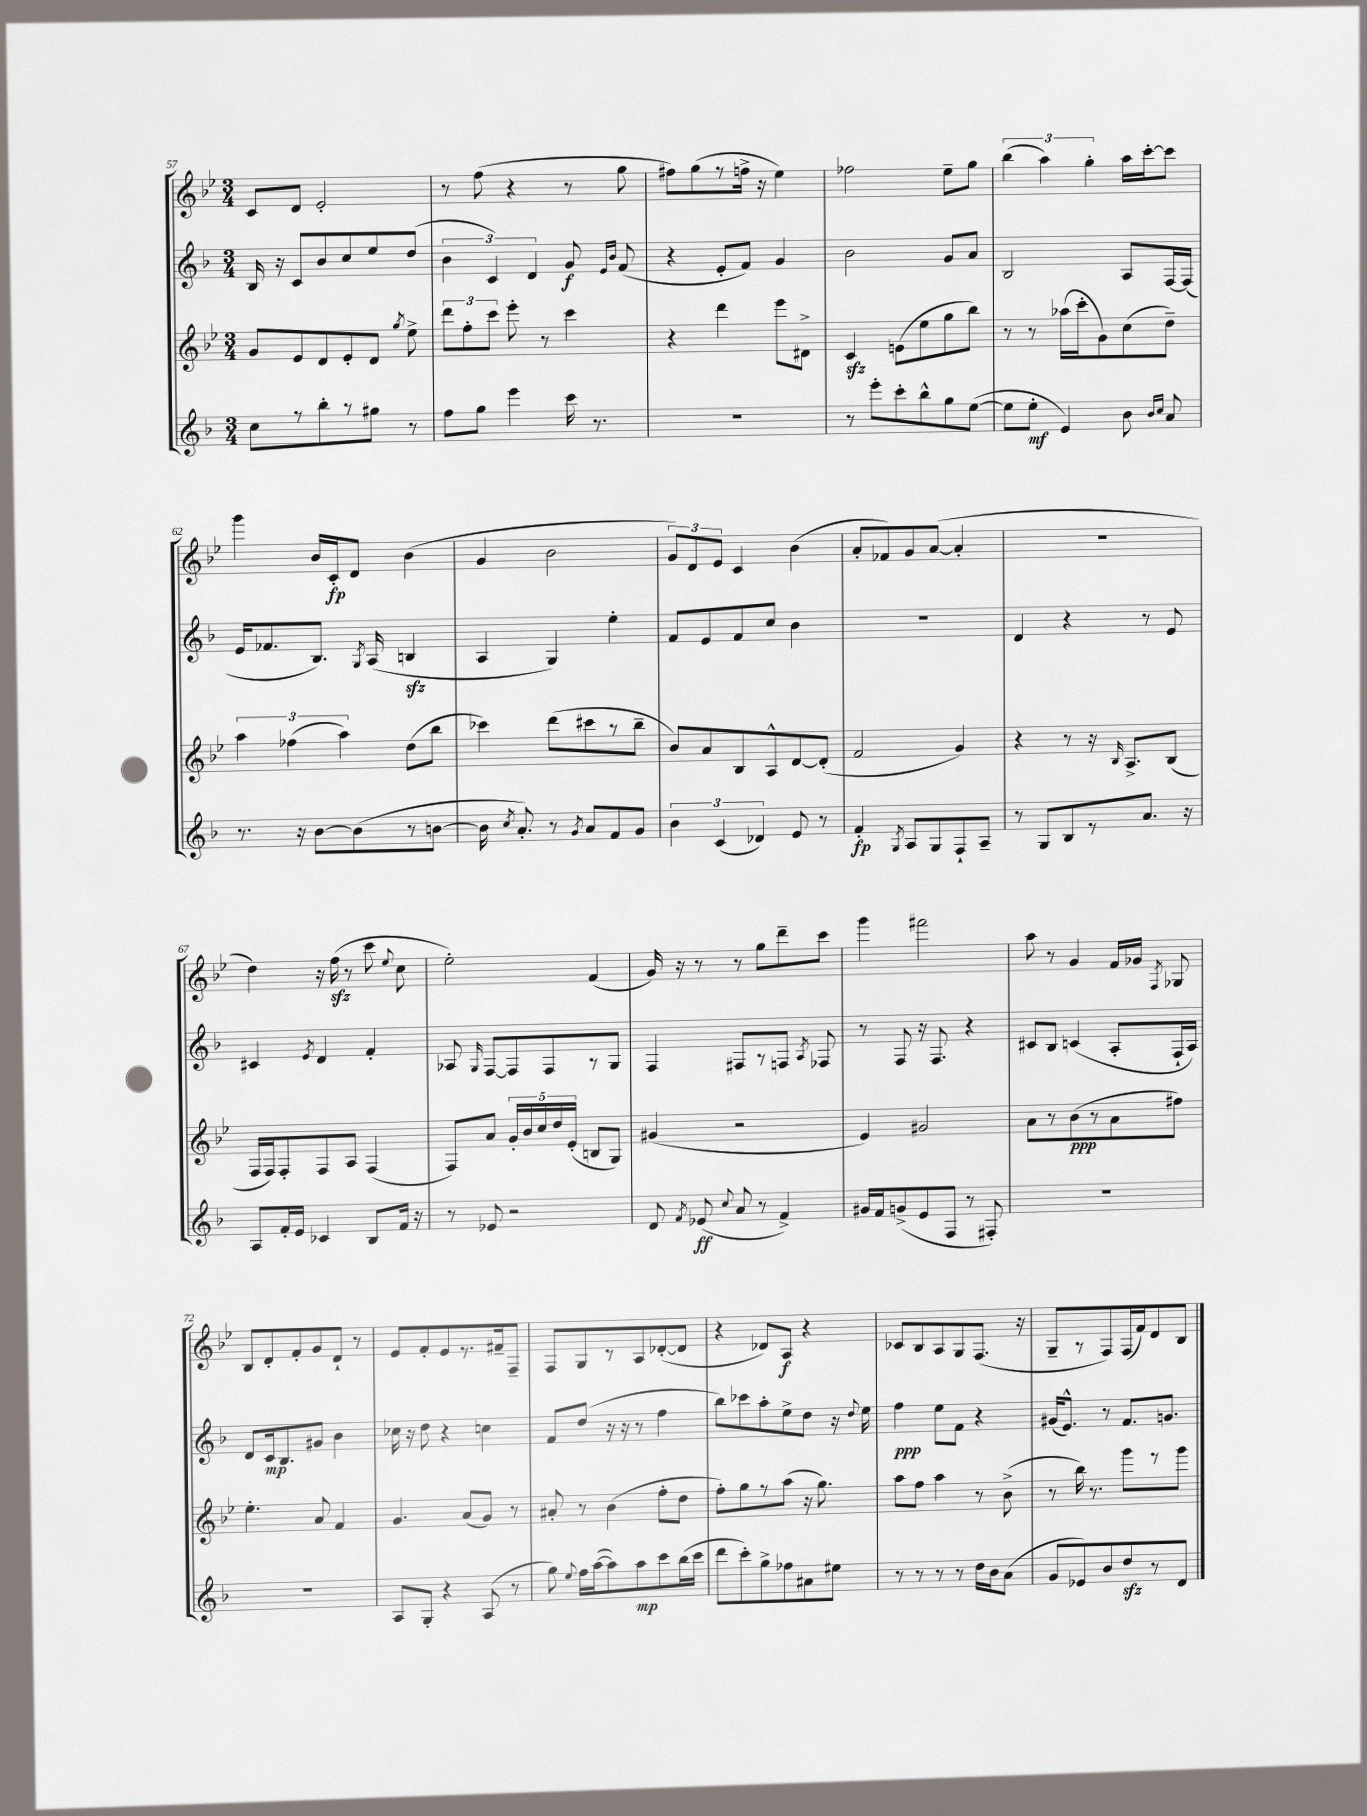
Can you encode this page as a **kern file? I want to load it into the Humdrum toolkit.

**kern	**kern	**kern	**kern
*staff4	*staff3	*staff2	*staff1
*clefG2	*clefG2	*clefG2	*clefG2
*k[b-]	*k[b-e-]	*k[b-]	*k[b-e-]
*M3/4	*M3/4	*M3/4	*M3/4
8cc	8g	16B-	8c
.	.	16r	.
8r	8e-	8c	8d
8bb-'	8d	8b-	2e-'
8r	8e-'	8cc	.
8gg#	8d	8ee	.
.	8qgg	.	.
8r	8ee-^	(8dd	.
=	=	=	=
8ff	12ddd	6b-	8r
.	12ff'	.	.
8gg	.	.	(8ff
.	12ccc	6c)	.
4eee	8eee-'	.	4r
.	.	6d	.
.	8r	.	.
16ccc	4ccc	8g	8r
8.r	.	.	.
.	.	16qqe	.
.	.	16qqb-	.
.	.	(8f	8gg
=	=	=	=
2.r	4r	4r	8ff#)
.	.	.	(8gg
.	4ddd	8e'	8r
.	.	8f)	16ff^
.	.	.	16r
.	8eee-	4g	4ee-)
.	8d#^	.	.
=	=	=	=
8r	4c	2b-	2ff-
8eee'	.	.	.
8ccc'	(8e	.	.
8bb-^^	8ee-	.	.
8gg	8gg	8g	8ee-~
([8ee	8bb-)	8a	8gg
=	=	=	=
8ee]	8r	2B-	(6bb-
8ee'	8r	.	.
.	.	.	6aa)
4e)	(16aa-	.	.
.	16ccc'	.	.
.	.	.	6gg'
.	8g)	.	.
8b-	(8cc	8A	16aa
.	.	.	[16ccc'
16qqb-	.	.	.
16qqcc	.	.	.
8a	8dd~)	[16F	8ccc]
.	.	(16F]	.
=	=	=	=
8.r	6aa	16e	4ggg
.	.	8.f-	.
.	(6ff-	.	.
16r	.	.	.
[8b-	.	8.B-)	16b-
.	.	.	16c'
.	6aa)	.	.
(8b-]	.	.	8d
.	.	8qG	.
.	.	(16A	.
8r	(8dd	4B	(4b-
[8b	8bb-	.	.
=	=	=	=
16b]	4ccc-)	4A	4g
8qcc	.	.	.
8.a')	.	.	.
8r	(8ddd	4G)	2b-
8qg	.	.	.
8a	8ccc#	.	.
8f	8r	4ee'	.
8g	8bb-~	.	.
=	=	=	=
6b-	8b-)	8f	12g)
.	.	.	12d
.	8a	8e	.
(6c	.	.	12e-
.	8B-	8f	4c
6d-)	.	.	.
.	8A^^	8cc	.
8e	[8d	4b-	(4b-
8r	(8d']	.	.
=	=	=	=
4f'	2f	2.r	8a'
.	.	.	8f-)
8qG	.	.	.
8A	.	.	8g
8G	.	.	([8a
8F`	4g)	.	4a']
8A~	.	.	.
=	=	=	=
8r	4r	4d	2.r
8G	.	.	.
8B-	8r	4r	.
8r	16r	.	.
.	16qqB-	.	.
.	8.A^	.	.
8.a	.	8r	.
.	(8B-	8e	.
16r	.	.	.
=	=	=	=
8A	16F	4c#	4dd)
.	16F)	.	.
16f'	8F'	.	.
16e	.	.	.
.	.	8qe	.
4c-	8F	4d	16r
.	.	.	(16ff
.	8A	.	8r
8B-	(4F	4f'	8ccc
.	.	.	8qqee-
16f	.	.	8cc
16r	.	.	.
=	=	=	=
8r	8F)	8A-	2ee-')
.	.	16qqG	.
8e-	8a	[8F	.
2r	20g'	8F]	.
.	20b-	.	.
.	20cc	.	.
.	.	8F	.
.	20dd	.	.
.	(20e-'	.	.
.	8B	8r	(4f
.	8G)	8G	.
=	=	=	=
8d	(4g#	4F	16g)
.	.	.	16r
8qf	.	.	.
(8e-	.	.	8r
8qqcc	.	.	.
8a	2r	8F#	8r
8r	.	8r	8gg
4f^)	.	8F	8ddd~
.	.	8qA	.
.	.	8F-	8ccc
=	=	=	=
16g#	4e-)	8r	4ggg
16f	.	.	.
(8g^	.	8F	.
8e	2g#	16r	2fff#
.	.	8.F	.
8F	.	.	.
8r	.	4r	.
8F#')	.	.	.
=	=	=	=
2.r	8a	8c#	8aa
.	8r	8B-	8r
.	(8b-	(4c	4g
.	8r	.	.
.	8a	8A'	16f
.	.	.	16g-
.	.	.	8qF
.	8ff#)	16F`	8G-
.	.	16A)	.
=	=	=	=
2.r	4.ee-'	8d	8B-
.	.	16c	8d'
.	.	8.B-	.
.	.	.	8f'
.	8a	8g#	8g
.	4f	4b-	8d`
.	.	.	8r
=	=	=	=
8A	4.g	16cc-	8e-
.	.	16r	.
8G'	.	8dd	8f'
4r	.	4r	8e-
.	(8a	.	8.r
(8A	8g)	4cc	.
.	.	.	16f#~
8r	8r	.	8F~
=	=	=	=
8gg)	8a#'	8f	8F
8qqee	.	.	.
16ff	8r	(8dd	8G
([16aa	.	.	.
8aa])	(4b-	16r	8r
.	.	16r	.
8aa	.	8r	8A
8ccc	8ff'	4ff	([8d-'
(16bb-	8dd	.	8d-]
16ccc	.	.	.
=	=	=	=
8ddd	8ff')	8bb-)	4r
8ccc')	8gg	8ccc-	.
8gg^	8r	8aa'	8d-)
8ff-	(8aa	8ee^	8A
8a#	16r	8dd	4r
.	8.gg)	.	.
8ee#	.	16r	.
.	.	8qqdd	.
.	.	16ee	.
=	=	=	=
8r	8aa	4ff	8c-
8r	8ff	.	8B-
8r	4aa	8ee	8A
8r	.	8f	8G
16dd	8r	4r	(8.F
16b-	.	.	.
(8a	(8b-^	.	.
.	.	.	16r
=	=	=	=
8g	8r	(16g#	8G~
.	.	8.e^^)	.
8e-)	16bb-)	.	8r
.	8.r	.	.
8b-	.	8r	8F)
8dd	8ggg	8.f	(16F
.	.	.	16f)
8r	8r	.	8d
.	.	8.g	.
8d	8ggg	.	8B-
==	==	==	==
*-	*-	*-	*-
